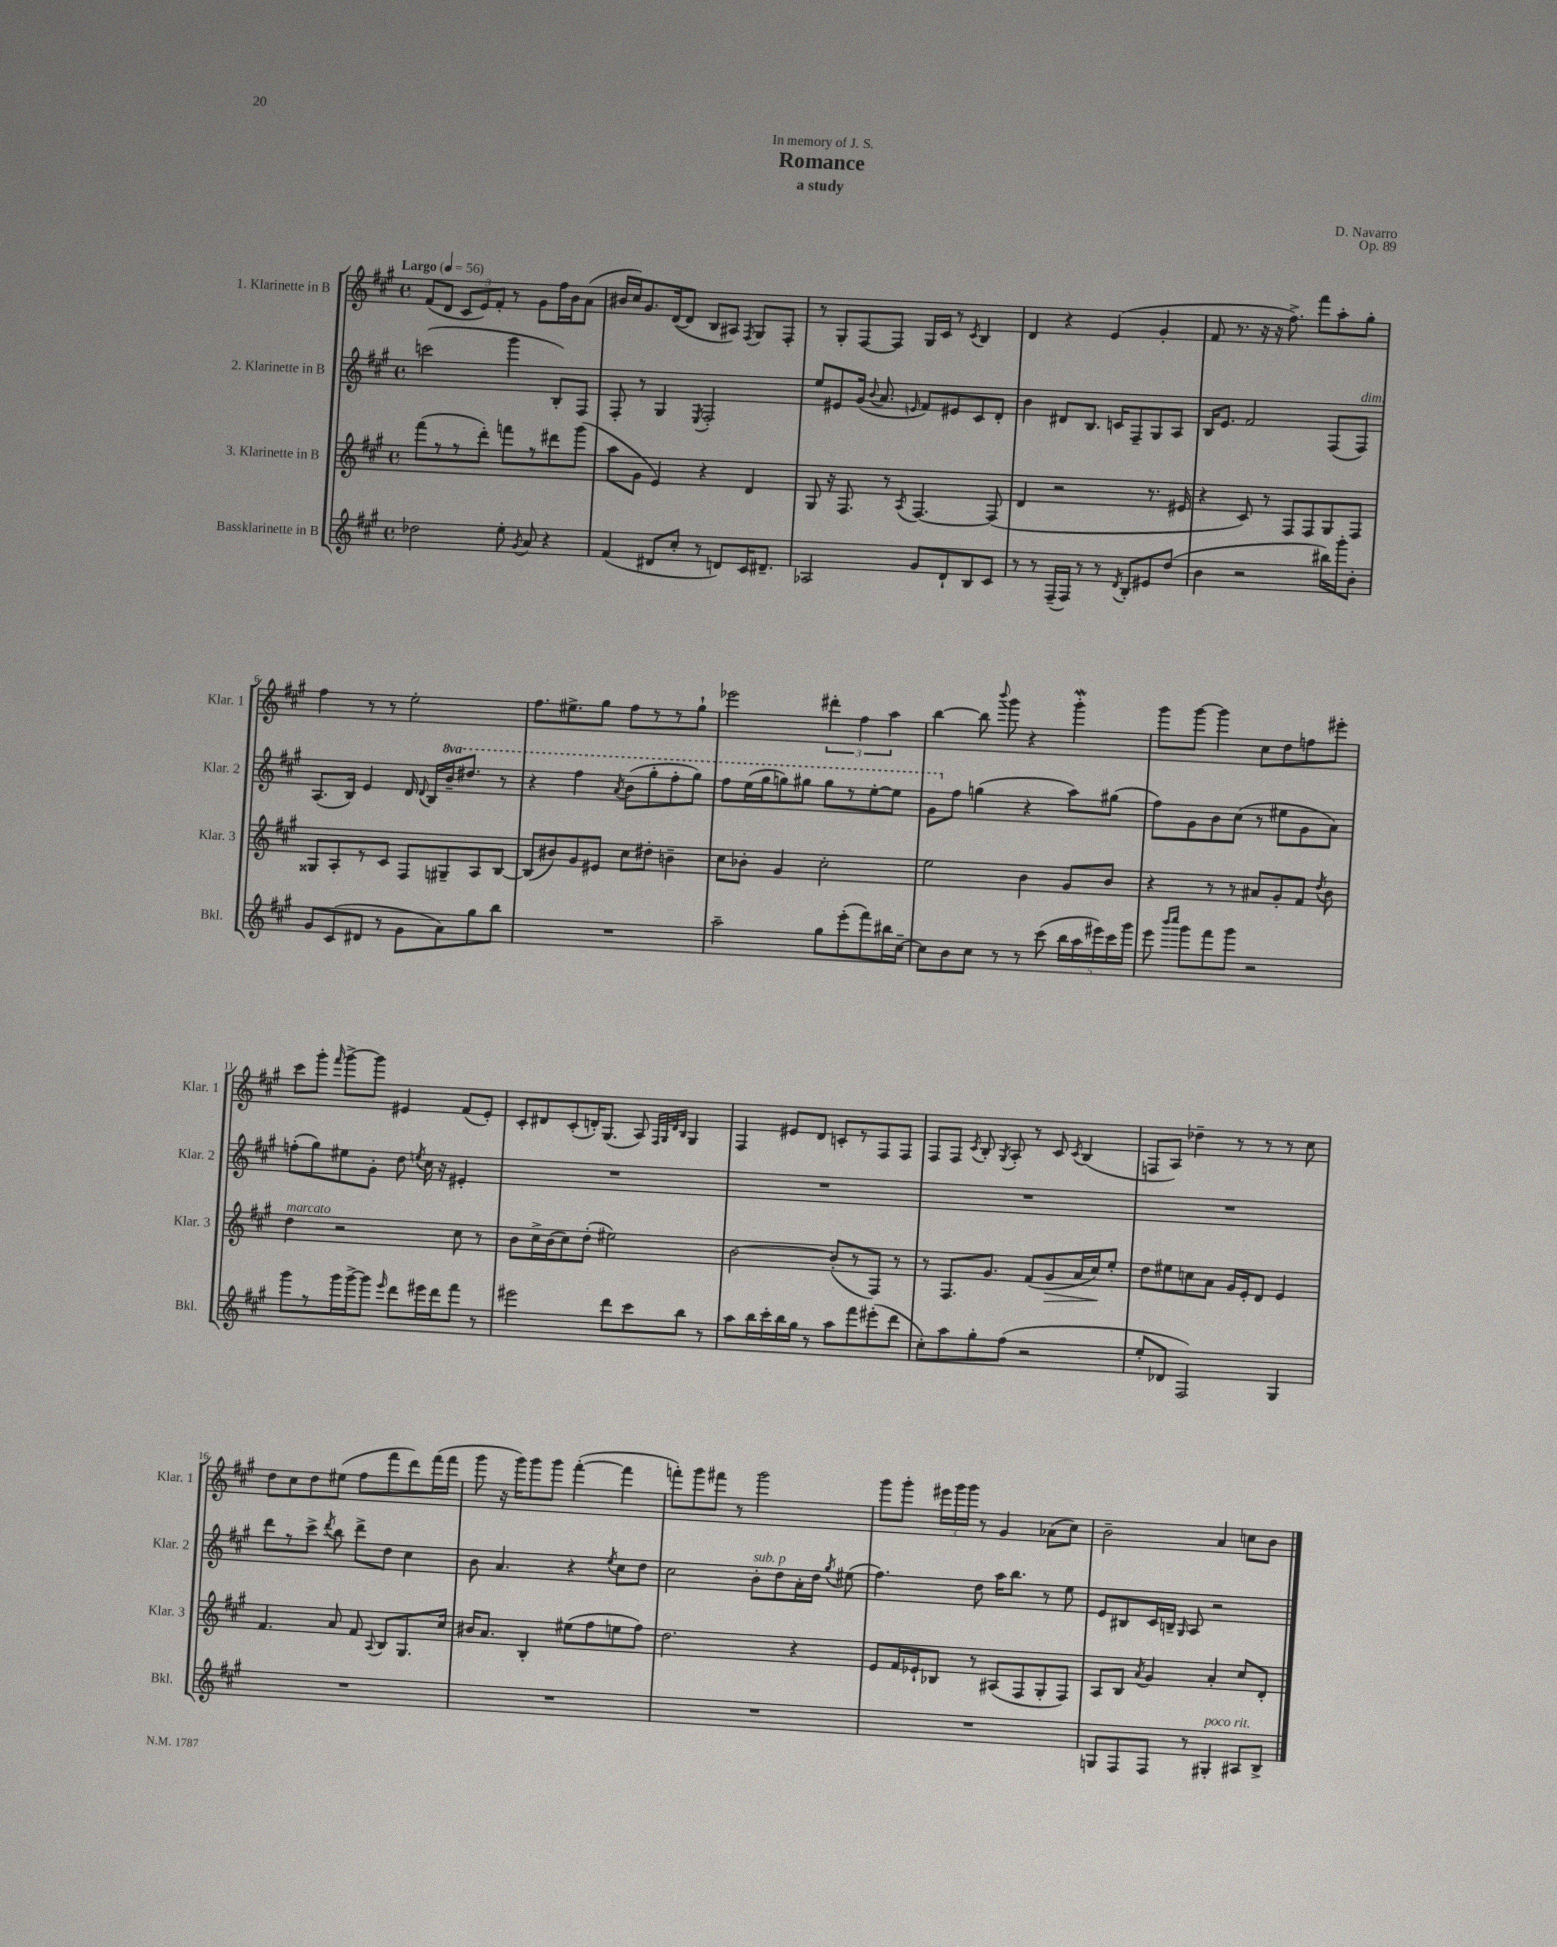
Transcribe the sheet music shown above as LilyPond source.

\header { title = "Romance" composer = "D. Navarro" subtitle = "a study" dedication = "In memory of J. S." opus = "Op. 89" }
<<
\new StaffGroup <<
\new Staff = "s0" \with { instrumentName = "1. Klarinette in B" shortInstrumentName = "Klar. 1" } {
    \clef treble \key a \major \defaultTimeSignature \time 4/4 \tempo "Largo" 4 = 56
    \autoBeamOff fis'8[( d'8] \tuplet 3/2 { cis'8[ e'8) fis'8]-. } r8 gis'8[ fis''16 b'16 a'8]( |
    bis'16[ cis''16) gis'8. d'16~( d'8] b8[ ais8]) \acciaccatura { fis8 } gis8[ fis8]-. |
    r8 gis8[-. fis8~ fis8] gis16[ cis'16] r8 \acciaccatura { cis'8 } b4 |
    d'4 r4 e'4( gis'4-. |
    fis'8 r8. r16 r16 fis''8.->) fis'''8[ a''8-. gis''8]-. |
    fis''4 r8 r8 e''2-. |
    fis''8.[ eis''8.-> gis''8] fis''8[ r8 r8 gis''8]-! |
    ees'''2 \tuplet 3/2 { dis'''4-. fis''4 a''4 } |
    b''4~ b''8 \appoggiatura { b'''8 } gis'''8 r4 gis'''4-.\mordent |
    gis'''8[ gis'''8]~ gis'''4 cis''8[ d''8 f''8 eis'''8]-. |
    cis'''8[ gis'''8]-. \grace { fis'''16 } gis'''8[~-> gis'''8] eis'4 fis'8[( eis'8]-.) |
    cis'8[-. dis'8 cis'8-.( d'16-.) gis8.]( a8) \grace { fis32[ gis32 d'32 b32] } gis4 |
    fis4 eis'8[ d'8] c'8[-. r8 fis8 fis8] |
    fis8[ fis8] \acciaccatura { cis'8 } b8-. \acciaccatura { gis8 } a8-. r8 cis'8 \acciaccatura { cis'8 } b4( |
    f8[ a8]) des''4-- r8 r8 r8 cis''8 |
    d''8[ cis''8 d''8 eis''8]( fis''8[ fis'''8 d'''8) fis'''16( fis'''16] |
    gis'''8 r16 gis'''16[) gis'''8 gis'''8] fis'''4~-.( fis'''4 |
    f'''8[-.) gis'''8 fis'''8] r8 gis'''2 |
    gis'''8[ gis'''8]-. \tuplet 3/2 { eis'''16[ gis'''16 gis'''16] } r8 gis'4 aes'8[( cis''8]) |
    b'2-- a'4 c''8[ b'8] \bar "|." |
}
\new Staff = "s1" \with { instrumentName = "2. Klarinette in B" shortInstrumentName = "Klar. 2" } {
    \clef treble \key a \major \defaultTimeSignature \time 4/4 \set Staff.ottavationMarkups = #ottavation-simple-ordinals
    \autoBeamOff c'''2( gis'''4 b8[-.) fis8] |
    fis8-. r8 gis4 \acciaccatura { e8 } fis2-. |
    e''8[ eis'8 gis'16]( \appoggiatura { b'8 } a'8. \grace { e'16 } fis'8[) eis'8 cis'8 d'8]-. |
    b'4 dis'8[ b8.] c'16[ fis8-- gis8 a8] |
    b16[ e'8.] fis'2 fis8[( fis8]^\markup { \italic "dim." }) |
    a8.[( b16]) e'4 d'16 \appoggiatura { d'8 } b16[ \ottava #1 b''16-- dis'''8.] r8 |
    r4 fis'''4 \acciaccatura { a''8 } b''8[( gis'''8-. fis'''8-. gis'''8]) |
    fis'''8[ e'''16( gis'''16 g'''8) gis'''8] gis'''8[ r8 e'''8~-. e'''8] |
    gis''8[ \ottava #0 fis''8] g''4( r4 a''8[) gis''8]( |
    fis''8[) gis'8 b'8 cis''8]( r8 eis''8[ gis'8 a'8]) |
    f''8[-.( gis''8) eis''8 gis'8]-. d''8 \acciaccatura { e''8 } cis''16 r16 eis'4-. |
    R1 |
    R1 |
    R1 |
    R1 |
    d'''8[ r8 cis'''8]-> \acciaccatura { d'''8 } b''8 d'''8[-> d''8] cis''4 |
    b'8 a'4. r4 \acciaccatura { e''8 } cis''8[ d''8] |
    cis''2 b'8[-.^\markup { \italic "sub. p" } d''8 a'16-. d''16] \acciaccatura { gis''8 } eis''8( |
    fis''4.) d''8 a''16[ b''8.] r8 e''8 |
    e'8[ bis8 cis'16 b16]-- \grace { gis16 } a8 r2 \bar "|." |
}
\new Staff = "s2" \with { instrumentName = "3. Klarinette in B" shortInstrumentName = "Klar. 3" } {
    \clef treble \key a \major \defaultTimeSignature \time 4/4
    \autoBeamOff fis'''8[( r8 r8 d'''8]-.) f'''8[ r8 dis'''8 gis'''8]( |
    a''8[ gis'8] e'4) r4 d'4 |
    gis8 r16 fis8. r8 \acciaccatura { a8 } fis4.~ fis8( |
    d'4 r2 r8. eis'16 |
    r4 cis'8) r8 fis8[ fis8 gis8 fis8] |
    gisis8[ a8-. r8 cis'8] fis8[ gis8-- a8 b8]~ |
    b8[( bis'8) gis'8 eis'8] cis''8[ dis''8]-. b'4-- |
    cis''8[ bes'8]-. gis'4 cis''2-. |
    e''2 b'4 gis'8[ b'8] |
    r4 r8 r8 ais'8[ gis'8-. fis'8] \acciaccatura { d''8 } b'8 |
    d''4^\markup { \italic "marcato" } r2 cis''8 r8 |
    b'8[ cis''16-> b'16( cis''8) d''8]-.( eis''2) |
    b'2~ b'8[-.( r8 fis8]) r8 |
    r8 fis8.[ gis'8.] fis'8[( gis'8\> a'16 cis''16\!) e''8]-. |
    d''8[ eis''8 c''8 a'8] gis'16[ e'16-. d'8] e'4 |
    fis'4. a'8 fis'8 \appoggiatura { a8 } b8[ gis8. cis''16] |
    bis'16[ a'8.] b4-. eis''8[( fis''8 e''8 fis''8]) |
    d''2. r4 |
    e'8[ fis'16 ees'16-! bes8] r8 ais8[( fis8 gis8-. fis8]) |
    a8[ b8] \acciaccatura { a'8 } gis'4 a'4-. cis''8[ d'8]-. \bar "|." |
}
\new Staff = "s3" \with { instrumentName = "Bassklarinette in B" shortInstrumentName = "Bkl." } {
    \clef treble \key a \major \defaultTimeSignature \time 4/4
    \autoBeamOff des''2 e''8-. \acciaccatura { gis'8 } a'8 r4 |
    fis'4( dis'8[ cis''8]-. r8 d'8[) cis'16 dis'8.]-- |
    aes2 gis'8[ d'8-! b8 cis'8] |
    r8 r8 fis16[--( fis16]) r8 r8 \acciaccatura { d'8 } b8[-. eis'8 d''8]( |
    b'4 r2 bis''16[) gis'''16-. b'8]-. |
    gis'8[ cis'8( dis'8] r8 gis'8[ a'8) gis''8 b''8] |
    R1 |
    a''2-- gis''8[ e'''8-.( fis'''8) bis''16 cis''16]~-- |
    cis''8[ b'8 cis''8] r8 r8 cis'''8( \tuplet 5/4 { b''16[ a''16 eis'''16) cis'''16 gis'''16] } |
    e'''8 \grace { b'''16[ cis''''16] } gis'''8[ fis'''8 gis'''8] r2 |
    gis'''8[ r8 gis'''16 gis'''16~-> gis'''8] \grace { e'''16 } d'''8[ eis'''16 d'''16 fis'''8] r8 |
    eis'''2 d'''8[ cis'''8 b''8] r8 |
    a''8[ b''16 cis'''16-. b''16 gis''16] r8 a''8[ fis'''8 eis'''8-.( d'''8] |
    cis''8[-.) a''8 gis''8-. fis''8]( r2 |
    e''8[-. des'8] fis2) gis4 |
    R1 |
    R1 |
    R1 |
    R1 |
    g8[ fis8 fis8] r8 gis4-.^\markup { \italic "poco rit." } ais8[ b8]-> \bar "|." |
}
>>
>>
